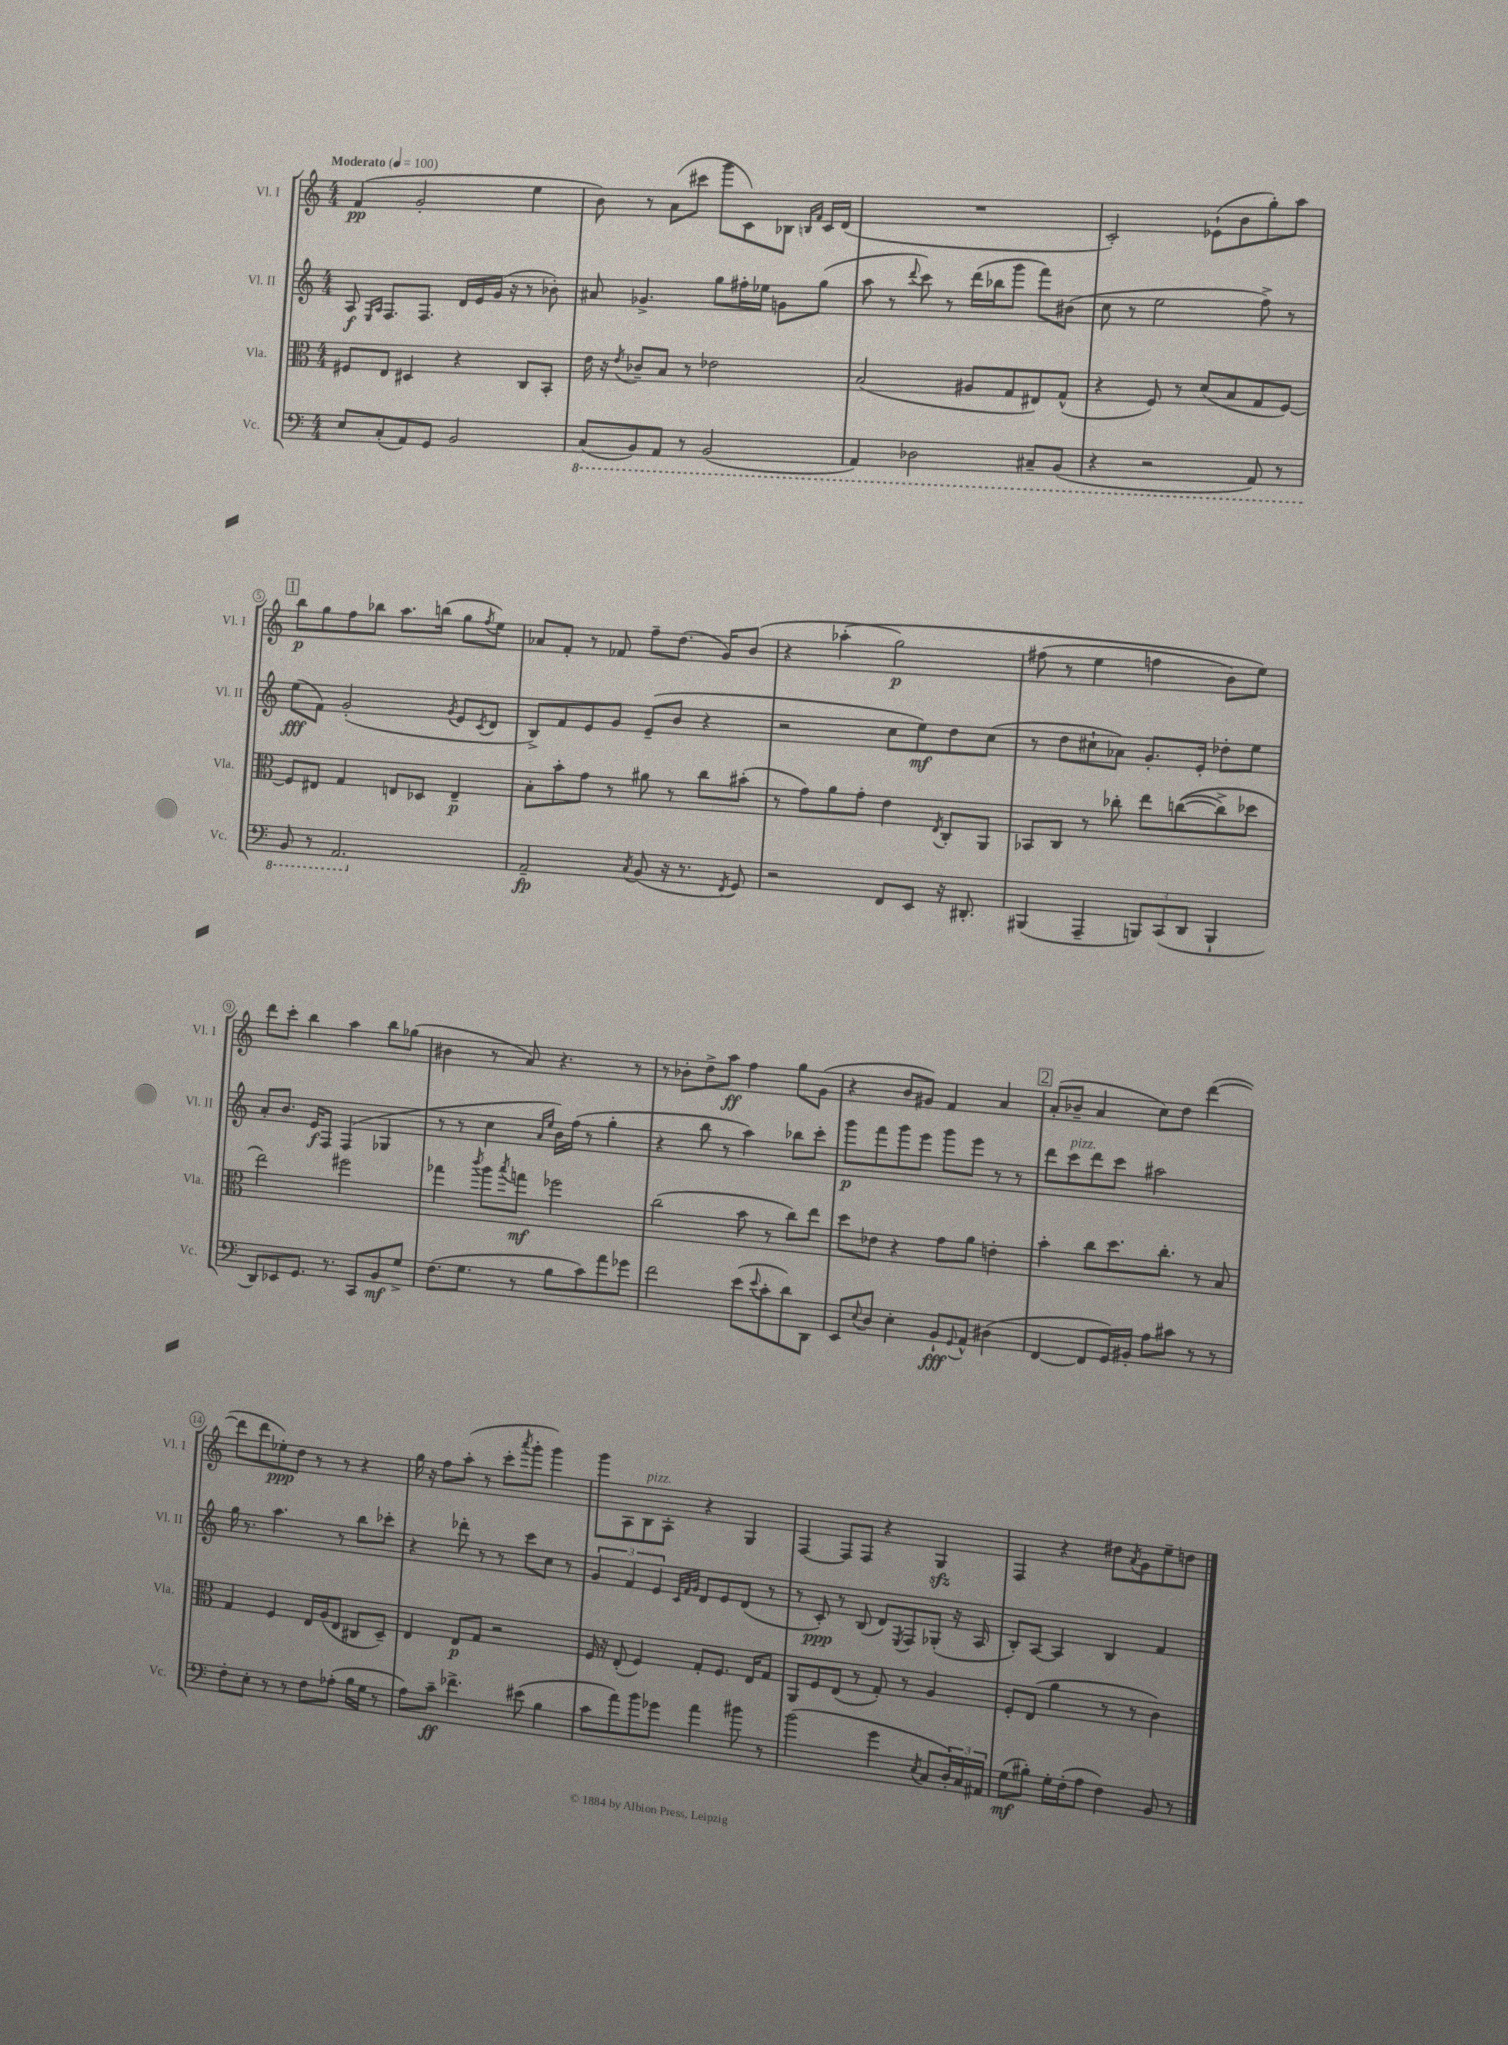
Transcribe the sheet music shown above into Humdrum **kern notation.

**kern	**kern	**kern	**kern
*staff4	*staff3	*staff2	*staff1
*clefF4	*clefC3	*clefG2	*clefG2
*k[]	*k[]	*k[]	*k[]
*M4/4	*M4/4	*M4/4	*M4/4
*MM100	*MM100	*MM100	*MM100
8E/L	8F#/L	8A/	(4f/
.	.	16qqE/LL	.
.	.	16qqA/JJ	.
(8C'/	8E/J	8.F/L	.
8AA/)	4D#/	.	2g'/
.	.	8.F/J	.
8GG/J	.	.	.
2BB/	4r	16d/LL	.
.	.	16e/	.
.	.	(16g/JJ	.
.	.	16r	.
.	8C/L	8r	4ee\
.	8BB'/J	8b-'\)	.
=	=	=	=
(8CC/L	16e\	8a#/	8b\)
.	16r	.	.
.	8qe/	.	.
8BBB/)	8c-~/L	4.g-^/	8r
8AAA/J	8B/J	.	(8a\L
8r	8r	.	8ccc#\J
(2BBB/	2e-\	8gg\L	8ggg\L
.	.	16ff#'\L	8c\)
.	.	16ee-\JJ	.
.	.	8g\L	8B-\J
.	.	.	16qqB/LL
.	.	.	16qqf/JJ
.	.	(8gg\J	16c/LL
.	.	.	(16d/JJ
=	=	=	=
4AAA/)	(2B/	8aa\	1r
.	.	8r	.
.	.	8qqddd/	.
2DD-\	.	8ccc\)	.
.	.	8r	.
.	8A#/L	(16ddd\LL	.
.	.	16bb-\J	.
.	8G/	8ggg\J	.
8CC#~/L	8E#/)	8fff\L)	.
(8BBB/J	(8G^^/J	(8b#\J	.
=	=	=	=
4r	4r	8cc\	2c'/)
.	.	8r	.
2r	8F/)	2ee\	.
.	8r	.	.
.	(8d/L	.	(8e-`\L
.	8B/	.	8b\
8AAA/)	8G/	8ff^\)	8gg'\)
8r	[8F/J)	8r	8aa\J
=	=	=	=
8BBB/	8F/]L	(8ee\L	8bb\L
8r	8E#/J	8f\J)	8gg\
2.AAA/	4G/	(2g'/	8ff\
.	.	.	8bb-\J
.	8E/L	.	8.aa\L
.	8D-/J	.	.
.	.	.	(16bb\Jk
.	.	8qg/	.
.	4E~/	8e/L	8gg\L
.	.	8qc/	8qff/
.	.	8d/J	8ee\J)
=	=	=	=
2AA~/	8B'\L	8B^/L)	8a-/L
.	8b'\	8f/	8f'/J
.	8g\J	8e/	8r
.	8r	8g/J	8f-/
8qC/	.	.	.
(8BB/	8a#\	(8e~/L	8ff~\L
16r	8r	8b/J	(8.dd\J
8.r	.	.	.
.	8cc\L	4r	.
.	.	.	16g/LK)
8qFF/	.	.	.
8GG/)	(8b#'\J	.	(8b/J
=	=	=	=
2r	8r	2r	4r
.	8g\L)	.	.
.	8a\	.	&(4aa-'\
.	8g'\J	.	.
8FF/L	4e\	8cc\L	2gg\)
8EE/J	.	8ee\)	.
.	8qE/	.	.
16r	8C'/L	8dd\	.
8.DD#'/	.	.	.
.	8AA/J	(8cc\J	.
=	=	=	=
(4BBB#/	8BB-/L	8r	(8ff#\
.	8C/J	8dd\L	8r
4AAA~/	8r	8cc#`\	4ee\
.	8cc-'\	8a-\J)	.
12BBB/L)	8ee\L	8.g'/L	4ff\
(12CC/	.	.	.
.	&(([8cc\	.	.
12DD/J	.	.	.
.	.	16e'/Jk	.
4BBB`/	8cc^\])	8dd-'\L	8b\L)
.	8dd-\J	8ee\J	8ee\J&)
=	=	=	=
8DD/L)	2ee\&)	8a'/L	8ddd\L
8EE-/	.	8.b/J	8ccc'\J
8.GG/J	.	.	4bb\
.	.	16e/LK	.
.	.	8F/J	.
8.r	.	.	.
.	2ff#\	(4F/	4aa\
8CC/L	.	.	.
8BB/	.	4G-/	8bb\L
8G^/J	.	.	(8gg-\J
=	=	=	=
(8.F\L	4gg-\	8r	4b#\
.	.	8r	.
8.G\J	.	.	.
.	8qccc/	.	.
.	8aa\L	4cc\	8r
.	8qbb/	.	.
8r	8gg\J	.	8a/)
.	.	16qqa/LL	.
.	.	16qqee/JJ	.
8B\L	2ff-\	16b\LL)	4.r
.	.	(16ff\JJ	.
8c\)	.	8r	.
8a\	.	4gg'\	.
8g-\J	.	.	8r
=	=	=	=
2f\	(2cc\	4r	8r
.	.	.	8b-'\L
.	.	8bb\	8dd^\
.	.	8r	8aa\J
(8e\L	8b\	4aa\)	4ff\
8qqe/	.	.	.
8c'\	8r	.	.
8d\)	8cc\L)	8bb-\L	8gg\L
8DD\J	8ee\J	8ccc'\J	(8g\J
=	=	=	=
8EE/L	8dd\L	8ggg\L	4r
8qqE/	.	.	.
8D/J	8e-\J	8fff\	.
4E'\	4r	8ggg\	8b/L
.	.	8eee\J	8g#/J)
8BB`/L	8g\L	8ggg\L	4f/
8qqGG/	.	.	.
8AA^^/J	8a\J	8eee\J	.
(4D#\	4e'\	8r	4a/
.	.	8r	.
=	=	=	=
[4FF/	4b'\	8ddd\L	(8a'/L
.	.	8ccc\	8b-~/J
8FF/]L	8cc\L	8ddd\	4a/
16GG/L)	8.dd\	8ccc\J	.
16BB#'/JJ	.	.	.
8A\L	.	2aa#\	8cc\L)
.	8.cc'\J	.	.
8c#\J	.	.	8dd\J
8r	8r	.	([4ddd\
8r	8B/	.	.
=	=	=	=
8F'\L	4G/	16gg\	8ddd\]L
.	.	8.r	.
8E'\J	.	.	8ddd\
8r	4F/	4.aa\	8ee-'\)
8r	.	.	8dd\J
8F\L	16E/LL	.	8r
.	(16A/J	.	.
(8A-'\J	8E/J	8r	8r
16B\LL	8C#/L	8bb\L	4r
16G\JJ	.	.	.
8r	8D~/J)	8ccc-'\J	.
=	=	=	=
8A\L)	4E/	4r	16gg\
.	.	.	16r
8c~\J	.	.	8ff\L
4.f-^\	8E/L	8ddd-'\	(8aa'\J
.	8G/J	8r	8r
.	2r	8r	8ccc'\L
.	.	.	8qaaa/
(8e#\	.	8ccc\L	8ggg'\J
4B\	.	8cc\J	4ggg\)
.	.	8r	.
=	=	=	=
8c\L	16F/	6g/	8ggg\L
.	16r	.	.
8a\)	(8E'/	.	8A\
.	.	6f/	.
8b\	4F/)	.	8B\
.	.	6e/	.
8g-\J	.	.	8A'\J
.	.	32qqc/LLL	.
.	.	32qqf/	.
.	.	32qqg/JJJ	.
4a\	8G'/L	8d/L	4r
.	8.F/J	8e/	.
8b#\	.	(8d/J	4G/
.	16E/LK	.	.
8r	8G/J	8r	.
=	=	=	=
(2b\	8AA/L	8r	[4F/
.	8F/	8c'/)	.
.	(8E/J	8r	8F/]L
.	8r	(8B/	8F/J
4g\	8G'/)	8d/L)	4r
.	.	8qE/	.
.	8r	8F/	.
8qE/	.	.	.
8C/L	4A/	(8G-'/J	4G/
24D'/L)	.	16r	.
24C/	.	.	.
.	.	16A/	.
24AA#/JJ	.	.	.
=	=	=	=
(8G\L	8F'/L	8B'/L)	4F/
8B#'\J)	(8E/J	[8A/J	.
16G'\LL	4a\	4A/]	4r
(16F'\J	.	.	.
8A\J	.	.	.
4F\)	8r	4B/	8dd#\L
.	.	.	8qa/
.	8r	.	8g\
8BB/	4c\)	4f/	8ee~\
8r	.	.	8dd\J
==	==	==	==
*-	*-	*-	*-
